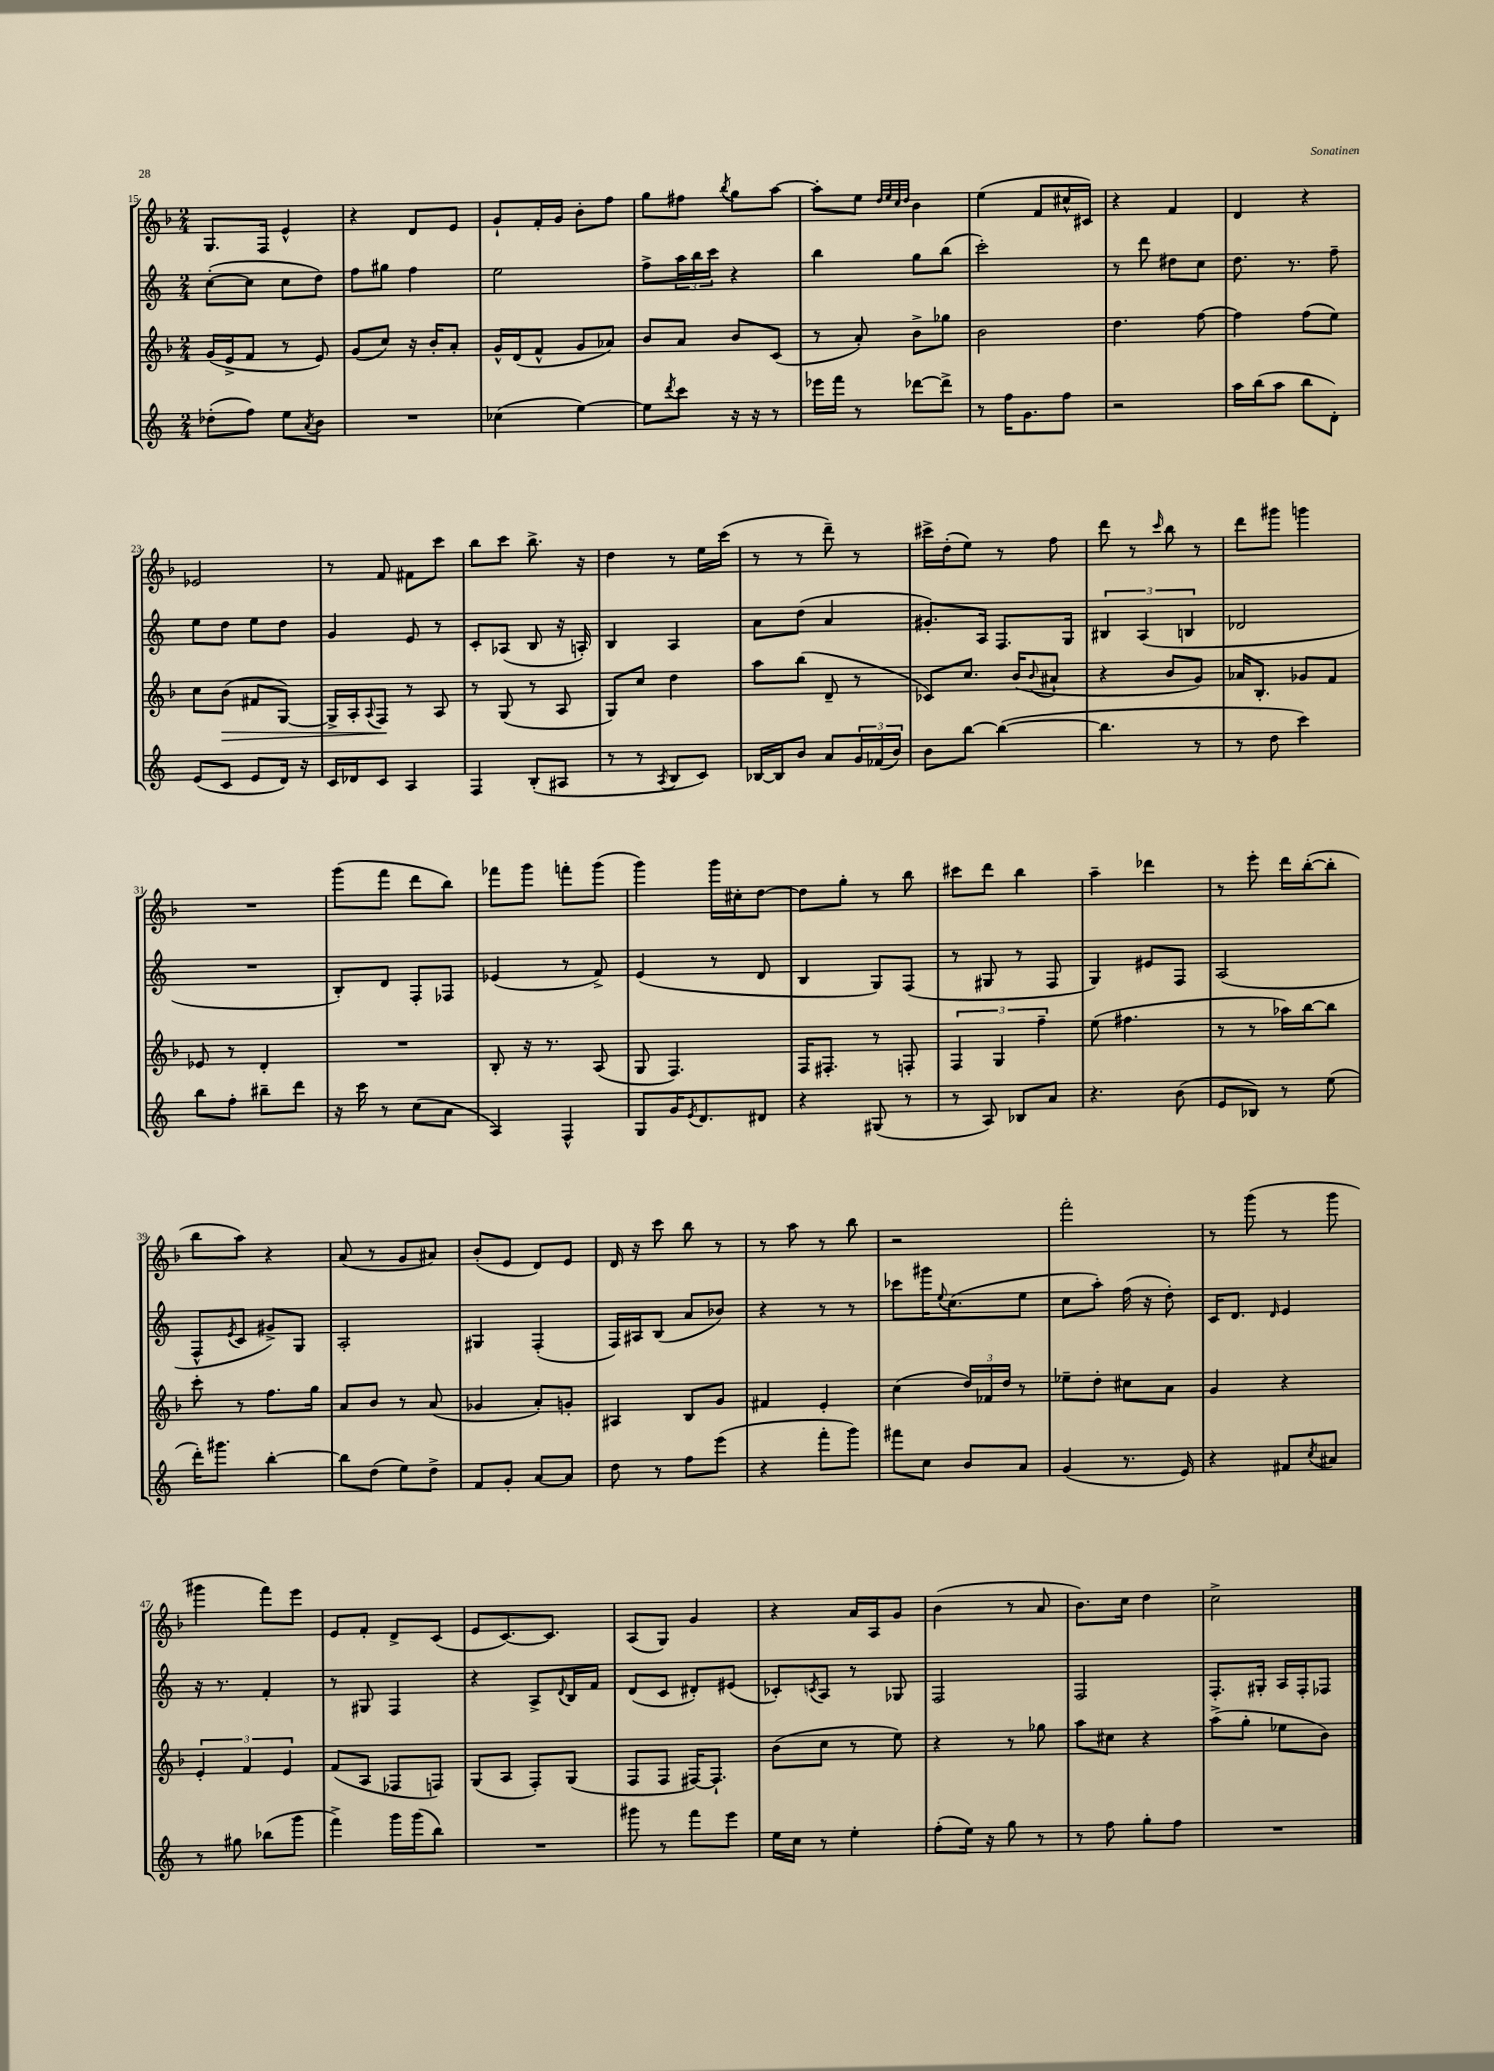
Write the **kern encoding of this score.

**kern	**kern	**kern	**kern
*staff4	*staff3	*staff2	*staff1
*clefG2	*clefG2	*clefG2	*clefG2
*k[]	*k[b-]	*k[]	*k[b-]
*M2/4	*M2/4	*M2/4	*M2/4
(8dd-'\L	(16g/LL	([8cc'\L	8.G/L
.	16e^/J	.	.
8ff\J)	8f/J	8cc\]J	.
.	.	.	16F/Jk
8ee\L	8r	8cc\L	4e^^/
8qa/	.	.	.
8b\J	8e/)	8dd\J)	.
=	=	=	=
2r	(8g/L	8ff\L	4r
.	8cc/J)	8gg#\J	.
.	16r	4ff\	8d/L
.	16b-'/LK	.	.
.	8a'/J	.	8e/J
=	=	=	=
(4cc-\	16g^^/LL	2ee\	8g`/L
.	(16d/J	.	.
.	8f^^/J	.	16f'/L
.	.	.	16g/JJ
[4ee\)	8g/L	.	8b-'\L
.	8a-/J)	.	8ff\J
=	=	=	=
8ee\]L	8b-/L	8ff^\L	8gg\L
8qddd/	.	.	.
8ccc\J	8a/J	24aa\L	8ff#\J
.	.	24bb\	.
.	.	24ccc\JJ	.
.	.	.	8qbb-/
16r	8b-/L	4r	8gg\L
16r	.	.	.
8r	(8c/J	.	[8aa\J
=	=	=	=
16eee-\LL	8r	4bb\	8aa'\]L
16fff\JJ	.	.	.
8r	8a'/)	.	8ee\J
.	.	.	32qqdd/LLL
.	.	.	32qqee/
.	.	.	32qqcc/
.	.	.	32qqdd/JJJ
[8ddd-\L	8b-^\L	8gg\L	4b-\
8ddd-^\]J	8gg-\J	(8bb\J	.
=	=	=	=
8r	2b-\	2ccc'\)	(4ee\
16ff\LK	.	.	.
8.g\	.	.	.
.	.	.	8f/L
8ff\J	.	.	16cc#^^/L
.	.	.	16c#/JJ)
=	=	=	=
2r	4.dd\	8r	4r
.	.	8ddd\	.
.	.	8dd#\L	4f/
.	[8ff\	8cc\J	.
=	=	=	=
16aa\LL	4ff\]	8.dd\	4d/
(16bb\J	.	.	.
8aa\J	.	.	.
.	.	8.r	.
8bb\L	(8ff\L	.	4r
8d'\J)	8ee\J)	8ff~\	.
=	=	=	=
(8e/L	8cc\L	8ee\L	2e-/
8c/J	(8b-\J	8dd\J	.
8e/L	8f#/L	8ee\L	.
16d/Jk)	[8G/J)	8dd\J	.
16r	.	.	.
=	=	=	=
16c/LL	16G^/]LL	4g/	8r
16d-/J	16A'/J	.	.
.	8qqA/	.	.
8c/J	8F/J	.	8f/
4A/	8r	8e/	8f#\L
.	8A/	8r	8ccc\J
=	=	=	=
4F/	8r	8c'/L	8bb-\L
.	(8G/	(8A-/J	8ccc\J
(8B'/L	8r	8B/	8.bb-^\
8A#/J	8A/	16r	.
.	.	16A'/)	16r
=	=	=	=
8r	8G/L)	4B/	4dd\
8r	8cc/J	.	.
8qA/	.	.	.
8B/L	4dd\	4A/	8r
8c/J)	.	.	16ee\LL
.	.	.	(16ccc\JJ
=	=	=	=
[16B-/LL	8aa\L	8a\L	8r
16B-/]J	.	.	.
8b/J	(8bb-\J	(8dd\J	8r
8a/L	8d~/	4a/	8ddd~\)
24g/L	8r	.	8r
(24f-/	.	.	.
24b/JJ)	.	.	.
=	=	=	=
8b\L	8c-/L)	8.g#'/L)	16ccc#^\LL
.	.	.	(16dd'\J
[8bb\J	8.cc/J	.	8ee\J)
.	.	16A/Jk	.
(4bb\_	.	8.F/L	8r
.	(16b-/LK	.	.
.	8qqb-/	.	.
.	8a#`/J	.	8ff\
.	.	16G/Jk	.
=	=	=	=
4.bb\]	4r	6B#/	8ddd\
.	.	.	8r
.	.	(6A/	.
.	.	.	16qqccc/
.	8b-/L	.	8bb-\
.	.	6B/	.
8r	8g/J)	.	8r
=	=	=	=
8r	16a-/LK	2d-/	8ddd\L
.	8.B-'/J	.	.
8dd\	.	.	8ggg#\J
4ccc\)	8g-/L	.	4ggg\
.	8f/J	.	.
=	=	=	=
8bb\L	8e-/	2r	2r
8ff'\J	8r	.	.
8bb#~\L	4d'/	.	.
8ddd\J	.	.	.
=	=	=	=
16r	2r	8B'/L)	(8ggg\L
16ccc\	.	.	.
8r	.	8d/J	8fff\J
(8cc\L	.	8F'/L	8ddd\L
8a\J	.	8F-/J	8bb-\J)
=	=	=	=
4A/)	8B-'/	(4e-/	8fff-\L
.	16r	.	8ggg\J
.	8.r	.	.
4F^^/	.	8r	8fff'\L
.	(8A/	8f^/)	(8ggg\J
=	=	=	=
8G/L	8G/	(4e/	4ggg\)
16g/K	4.F/)	.	.
8qe/	.	.	.
8.d/	.	.	.
.	.	8r	16ggg\LL
.	.	.	16cc#'\J
8d#/J	.	8d/	[8dd\J
=	=	=	=
4r	16F/LK	4B/	8dd\]L
.	8.F#'/J	.	.
.	.	.	8gg'\J
(8G#/	8r	8G/L)	8r
8r	8F'/	(8F/J	8bb-\
=	=	=	=
8r	6F/	8r	8ccc#\L
8A/)	.	8G#/	8ddd\J
.	6G/	.	.
8B-/L	.	8r	4bb-\
.	6ff~\	.	.
8a/J	.	8F/	.
=	=	=	=
4.r	(8ee\	4G/)	4aa~\
.	4.ff#\	.	.
.	.	8e#/L	4ddd-\
(8b\	.	8F/J	.
=	=	=	=
8e/L	8r	(2A/	8r
8B-/J)	8r	.	8eee'\
8r	16aa-\LL)	.	16ddd\LL
.	[16bb-\J	.	([16bb-'\J
(8ee\	8bb-\]J	.	8bb-'\]J
=	=	=	=
16ddd'\LK)	8ccc'\	8F^^/L	8bb-\L
8.ggg#\J	.	.	.
.	.	8qe/	.
.	8r	8c/J	8aa\J)
[4bb'\	8.ff\L	8g#^/L)	4r
.	.	8G/J	.
.	16gg\Jk	.	.
=	=	=	=
8bb\]L	8a/L	2A'/	(8a/
(8dd\J	8b-/J	.	8r
8ee\L)	8r	.	8g/L
8dd^\J	(8a/	.	8a#/J)
=	=	=	=
8f/L	4g-/	4G#/	(8b-'/L
8g'/J	.	.	8e/J
[8a/L	8a'/L)	(4F'/	8d/L)
8a/]J	8g'/J	.	8e/J
=	=	=	=
8dd\	4A#/	16F/LL)	16d/
.	.	16A#/J	16r
8r	.	(8B/J	8ccc\
8ff\L	8B-/L	8a/L	8bb-\
(8eee\J	8g/J	8b-/J)	8r
=	=	=	=
4r	4f#/	4r	8r
.	.	.	8aa\
8fff'\L	4e'/	8r	8r
8ggg\J)	.	8r	8bb-\
=	=	=	=
8fff#\L	(4cc\	8ccc-\L	2r
8cc\J	.	16ggg#\K	.
.	.	8qqee/	.
.	.	(8.cc\	.
8b/L	24dd/LL)	.	.
.	24f-/	.	.
.	24dd/JJ	.	.
8a/J	8r	8ee\J	.
=	=	=	=
(4g/	8ee-~\L	8cc\L	2fff'\
.	8dd'\J	8aa'\J)	.
8.r	8cc#\L	(16ff\	.
.	.	16r	.
.	8a\J	8dd'\)	.
16e/)	.	.	.
=	=	=	=
4r	4g/	16c/LK	8r
.	.	8.d/J	.
.	.	.	(8ggg\
.	.	16qqd/	.
8f#/L	4r	4e/	8r
8qcc/	.	.	.
8a#/J	.	.	8ggg\
=	=	=	=
8r	6e'/	16r	4ggg#\
.	.	8.r	.
8gg#\	.	.	.
.	6f/	.	.
(8bb-\L	.	4f'/	8fff\L)
.	6e/	.	.
8ggg\J	.	.	8eee\J
=	=	=	=
4fff^\)	(8f/L	8r	8e/L
.	8A/J	8G#/	8f'/J
16ggg\LL	8F-/L	4F/	8d^/L
(16ggg\J	.	.	.
8bb\J)	8F/J)	.	(8c/J
=	=	=	=
2r	(8G/L	4r	8e/L
.	8A/J	.	[8.c/)
.	8F'/L)	8A^/L	.
.	.	.	8.c/]J
.	.	8qqd/	.
.	(8G/J	16B/L	.
.	.	16f/JJ	.
=	=	=	=
8ggg#\	8F/L	(8d/L	(8A/L
8r	8F/J	8c/J	8G/J)
8fff\L	[16F#/LK)	8d#'/L)	4g/
.	8.F#`/]J	.	.
8eee\J	.	(8e#/J	.
=	=	=	=
16ee\LL	(8b-\L	8c-'/L)	4r
16cc\JJ	.	.	.
.	.	8qc/	.
8r	8cc\J	8A/J	.
4ee'\	8r	8r	16a/LL
.	.	.	16A/J
.	8ee\)	8G-/	8g/J
=	=	=	=
(8ff'\L	4r	2F/	(4b-\
16ee\Jk)	.	.	.
16r	.	.	.
8gg\	8r	.	8r
8r	8gg-\	.	8a/
=	=	=	=
8r	8aa\L	2F/	8.b-\L)
8ff\	8cc#\J	.	.
.	.	.	16cc\Jk
8gg'\L	4r	.	4dd\
8ff\J	.	.	.
=	=	=	=
2r	(8aa^\L	8.F'/L	2cc^\
.	8gg'\J	.	.
.	.	16G#'/Jk	.
.	8ee-\L	16A/LL	.
.	.	16F'/J	.
.	8b-\J)	8F-/J	.
==	==	==	==
*-	*-	*-	*-
